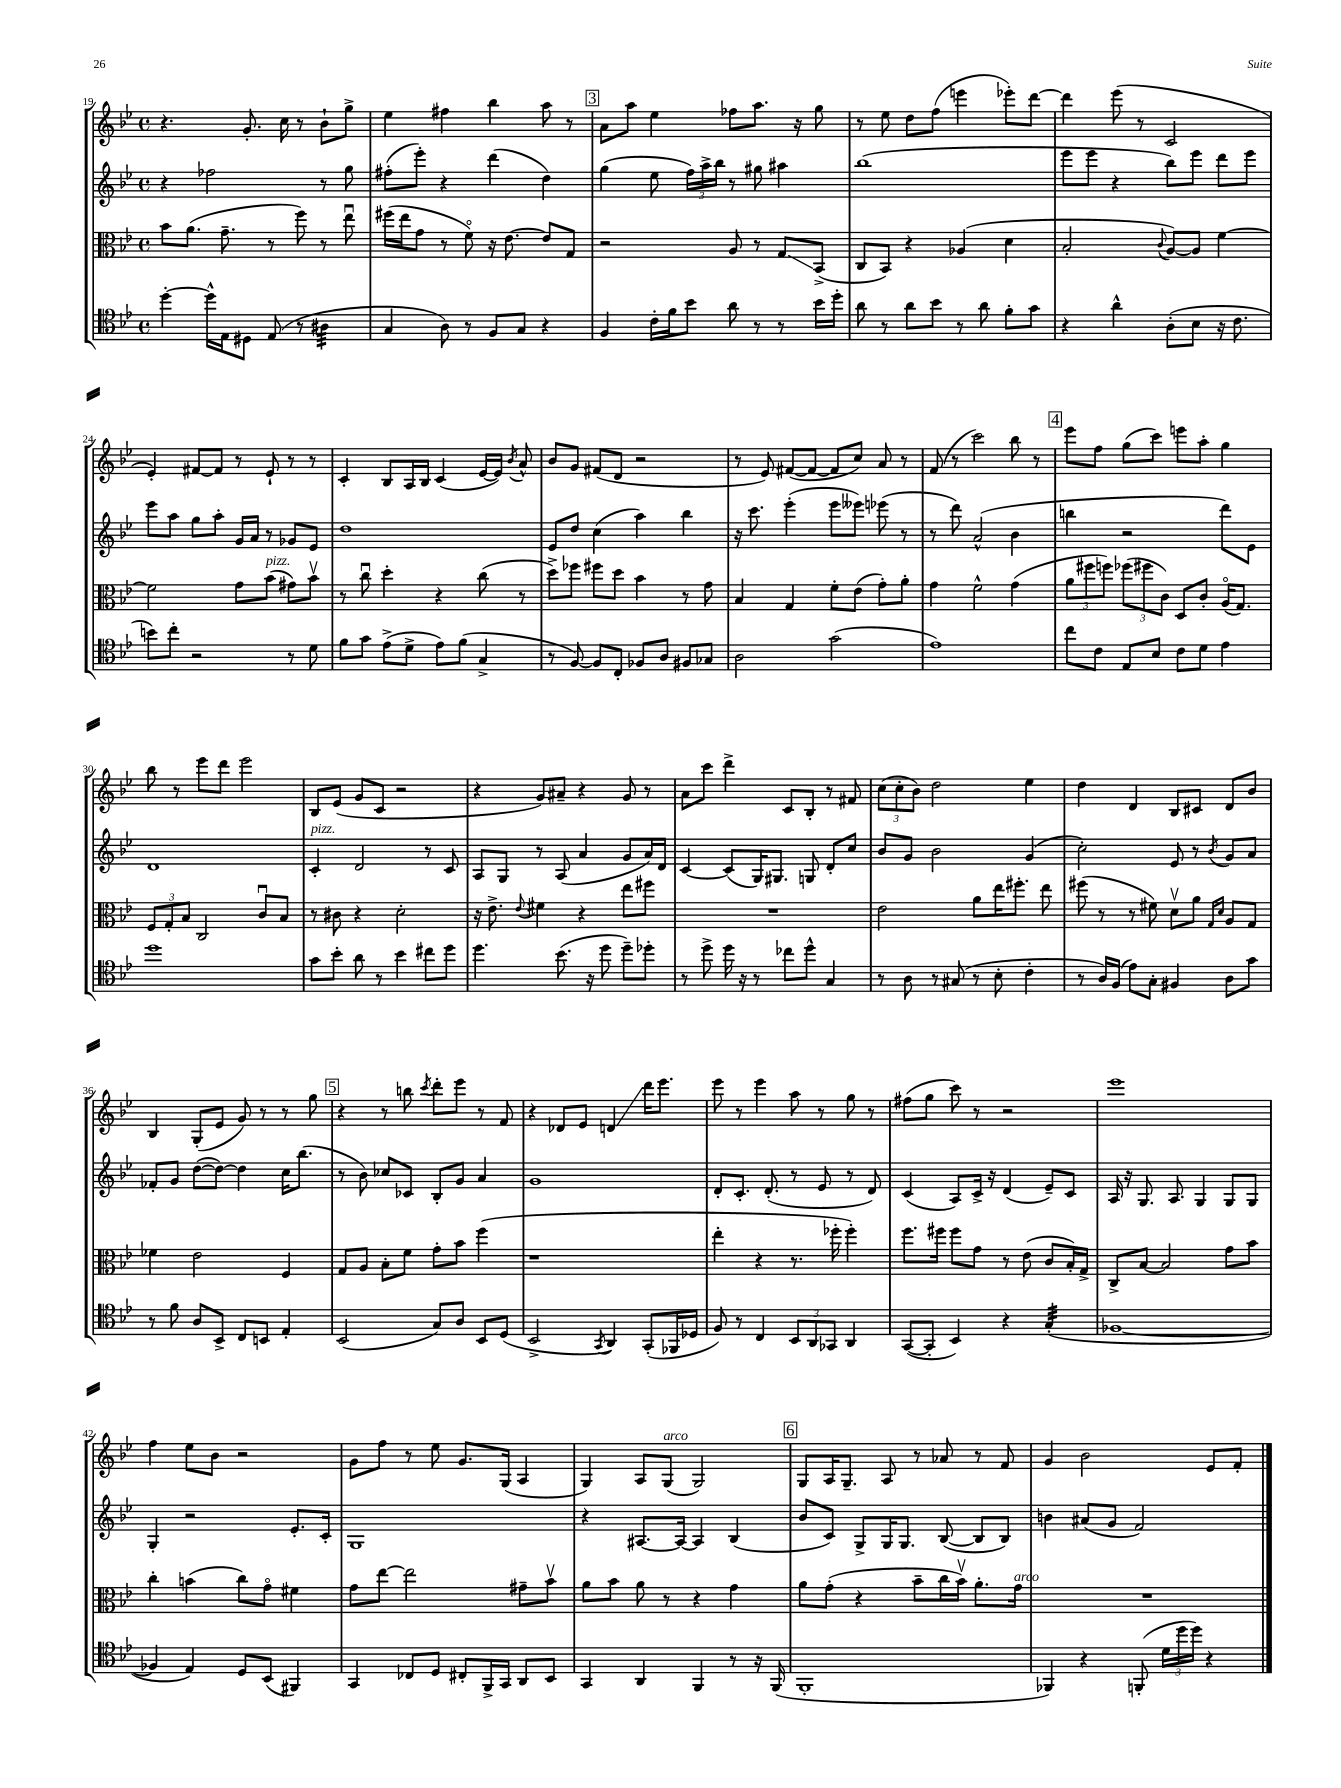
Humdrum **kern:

**kern	**kern	**kern	**kern
*staff4	*staff3	*staff2	*staff1
*clefC4	*clefC3	*clefG2	*clefG2
*k[b-e-]	*k[b-e-]	*k[b-e-]	*k[b-e-]
*M4/4	*M4/4	*M4/4	*M4/4
*met(c)	*met(c)	*met(c)	*met(c)
[4dd'	8b-	4r	4.r
.	(8.a	.	.
16dd^^]	.	2ff-	.
16E-	8.g~	.	.
8D#	.	.	8.g'
(8E-	8r	.	.
.	.	.	16cc
8r	8ff)	.	8r
4A#	8r	8r	8b-`
.	8ee-u	8gg	8gg^
=	=	=	=
4G	(16ff#	(8ff#'	4ee-
.	16ee-	.	.
.	8g	8eee-')	.
8A)	8r	4r	4ff#
8r	8fo)	.	.
8F	16r	(4ddd	4bb-
.	[8.e-	.	.
8G	.	.	.
4r	8e-]	4dd)	8aa
.	8G	.	8r
=	=	=	=
4F	2r	(4gg	8a
.	.	.	8aa
16c'	.	8ee-	4ee-
16f	.	.	.
8b-	.	24ff)	.
.	.	24aa^	.
.	.	24bb-	.
8a	8A	8r	8ff-
8r	8r	8gg#	8.aa
8r	8G	4aa#	.
.	.	.	16r
16b-	(8BB-^	.	8gg
16dd'	.	.	.
=	=	=	=
8a	8C	(1bb-	8r
8r	8BB-)	.	8ee-
8a	4r	.	8dd
8b-	.	.	(8ff
8r	(4A-	.	4eee
8a	.	.	.
8f'	4d	.	8eee-')
8g	.	.	[8ddd
=	=	=	=
4r	2B-'	8eee-	4ddd]
.	.	8eee-	.
4a^^	.	4r	(8eee-
.	.	.	8r
.	8qqc	.	.
(8A'	[8A)	8bb-)	2c
8B-	8A]	8eee-	.
16r	[4f	8ddd	.
8.c	.	.	.
.	.	8eee-	.
=	=	=	=
8b)	2f]	8eee-	4e-')
8cc'	.	8aa	.
2r	.	8gg	[8f#
.	.	8aa'	8f#]
.	8g	16g	8r
.	.	16a	.
.	(8b-	8r	8e-`
8r	8g#)	8g-	8r
8d	8b-v	8e-	8r
=	=	=	=
8f	8r	1dd	4c'
8g	8ccu	.	.
(8e-^	4dd'	.	8B-
8d^	.	.	16A
.	.	.	16B-
8e-)	4r	.	(4c
(8f	.	.	.
4G^	(8cc	.	[16e-
.	.	.	16e-])
.	.	.	8qb-
.	8r	.	8a^^
=	=	=	=
8r	8dd^)	8e-	8b-
[8F)	8ff-	8dd	8g
8F]	8ff#	(4cc	(8f#
8C'	8dd	.	8d
8F-	4b-	4aa)	2r
8A	.	.	.
8F#	8r	4bb-	.
8G-	8g	.	.
=	=	=	=
2A	4B-	16r	8r
.	.	8.ccc	.
.	.	.	8e-)
.	4G	(4eee-'	([8f#
.	.	.	8f#_
(2g	8f'	8eee-	8f#]
.	(8e-	8eee--)	8cc)
.	8g')	(8eee-	8a
.	8a'	8r	8r
=	=	=	=
1e-)	4g	8r	(8f
.	.	8ddd)	8r
.	2f^^	(2a^^	2ccc)
.	(4g	4b-	8bb-
.	.	.	8r
=	=	=	=
8cc	12a	4bb	8eee-
.	12ff#	.	.
8c	.	.	8ff
.	12ff)	.	.
8E-	(12ff-	2r	(8gg
.	12ff#	.	.
8B-	.	.	8ccc)
.	12c)	.	.
8c	8D	.	8eee
8d	8c'	.	8aa'
4e-	(16Ao	8ddd)	4gg
.	8.G)	.	.
.	.	8e-	.
=	=	=	=
1dd	12F	1d	8bb-
.	12G'	.	.
.	.	.	8r
.	12B-	.	.
.	2C	.	8eee-
.	.	.	8ddd
.	.	.	2eee-
.	8cu	.	.
.	8B-	.	.
=	=	=	=
8g	8r	4c'	8B-
8b-'	8c#	.	(8e-
8a	4r	2d	8g
8r	.	.	8c
4b-	2d'	.	2r
8cc#	.	8r	.
8dd	.	8c	.
=	=	=	=
4.dd	16r	8A	4r
.	8.e-^	.	.
.	.	8G	.
.	8qqe-	.	.
.	4f#	8r	8g)
(8.b-	.	(8A	8a#~
.	4r	4a	4r
16r	.	.	.
8dd	.	.	.
8dd~)	8ee-	8g	8g
8dd-'	8ff#	16a)	8r
.	.	16d	.
=	=	=	=
8r	1r	[4c	8a
8dd^	.	.	8ccc
16dd	.	(8c]	4ddd^
16r	.	.	.
8r	.	16G)	.
.	.	8.G#	.
8cc-	.	.	8c
8dd^^	.	8G	8B-'
4G	.	8d'	8r
.	.	8cc	8f#
=	=	=	=
8r	2e-	8b-	(12cc
.	.	.	12cc'
8A	.	8g	.
.	.	.	12b-)
8r	.	2b-	2dd
(8G#	.	.	.
8r	8a	.	.
8B-'	16ee-	.	.
.	8.ff#'	.	.
4c'	.	(4g	4ee-
.	8ee-	.	.
=	=	=	=
8r	(8ff#	2cc')	4dd
16A)	8r	.	.
(16F	.	.	.
8e-)	8r	.	4d
8G'	8f#)	.	.
4F#	8dv	8e-	8B-
.	8a	8r	8c#
.	16qqG	.	.
.	16qqd	8qb-	.
8A	8A	8g	8d
8g	8G	8a	8b-
=	=	=	=
8r	4f-	8f-'	4B-
8f	.	8g	.
8A	2e-	([8dd	(8G'
8BB-^	.	8dd_)	8e-
8C	.	4dd]	8g)
8BB	.	.	8r
4E-'	4F	16cc	8r
.	.	(8.bb-	.
.	.	.	8gg
=	=	=	=
(2BB-	8G	8r	4r
.	8A	8b-)	.
.	8B-'	8cc-	8r
.	8f	8c-	8bb
.	.	.	8qccc
8G)	8g'	8B-'	8ddd'
8A	8b-	8g	8eee-
8BB-	(4ff	4a	8r
(8D	.	.	8f
=	=	=	=
2BB-^	1r	1g	4r
.	.	.	8d-
.	.	.	8e-
8qGG	.	.	.
4AA)	.	.	4d
(8GG'	.	.	16ddd
.	.	.	8.eee-
16FF-	.	.	.
16D-	.	.	.
=	=	=	=
8F)	4ee-'	8d'	8eee-
8r	.	8.c'	8r
4C	4r	.	4eee-
.	.	(8.d'	.
12BB-	8.r	8r	8aa
12AA	.	.	.
.	.	8e-	8r
12GG-	.	.	.
.	16ff-'	.	.
4AA	4ff-')	8r	8gg
.	.	8d)	8r
=	=	=	=
([8GG	8.ff	(4c	(8ff#
8GG']	.	.	8gg
.	16ff#	.	.
4BB-)	8ff#	8A)	8ccc)
.	8g	16c^	8r
.	.	16r	.
4r	8r	(4d	2r
.	(8e-	.	.
(4G'	8c	8e-~)	.
.	16B-')	8c	.
.	16G^	.	.
=	=	=	=
[1F-	8C^	16A	1eee-
.	.	16r	.
.	[8B-	8.G	.
.	2B-]	.	.
.	.	8.A	.
.	.	4G	.
.	8g	8G	.
.	8b-	8G	.
=	=	=	=
4F-]	4cc'	4G'	4ff
4E-)	(4b	2r	8ee-
.	.	.	8b-
8D	8cc)	.	2r
(8BB-	8go	.	.
4FF#)	4f#	8.e-'	.
.	.	16c'	.
=	=	=	=
4GG	8g	1G	8g
.	[8ee-	.	8ff
8C-	2ee-]	.	8r
8D	.	.	8ee-
8C#'	.	.	8.g
16FF^	.	.	.
16GG	.	.	(16G
8AA	8g#~	.	4A
8BB-	8b-v	.	.
=	=	=	=
4GG	8a	4r	4G)
.	8b-	.	.
4AA	8a	[8.A#	8A
.	8r	.	(8G
.	.	16A#_	.
4FF	4r	4A#]	2G)
8r	4g	(4B-	.
16r	.	.	.
(16FF	.	.	.
=	=	=	=
1FF'	8a	8b-	8G
.	(8g'	8c)	16A
.	.	.	8.G~
.	4r	8G^	.
.	.	16G	8A
.	.	8.G	.
.	8b-~	.	8r
.	16cc	([8B-	8a-
.	16b-v)	.	.
.	8.a'	8B-]	8r
.	.	8B-)	8f
.	16g	.	.
=	=	=	=
4FF-)	1r	4b	4g
4r	.	(8a#	2b-
.	.	8g	.
(8FF'	.	2f)	.
24d	.	.	.
24dd	.	.	.
24dd)	.	.	.
4r	.	.	8e-
.	.	.	8f'
==	==	==	==
*-	*-	*-	*-
